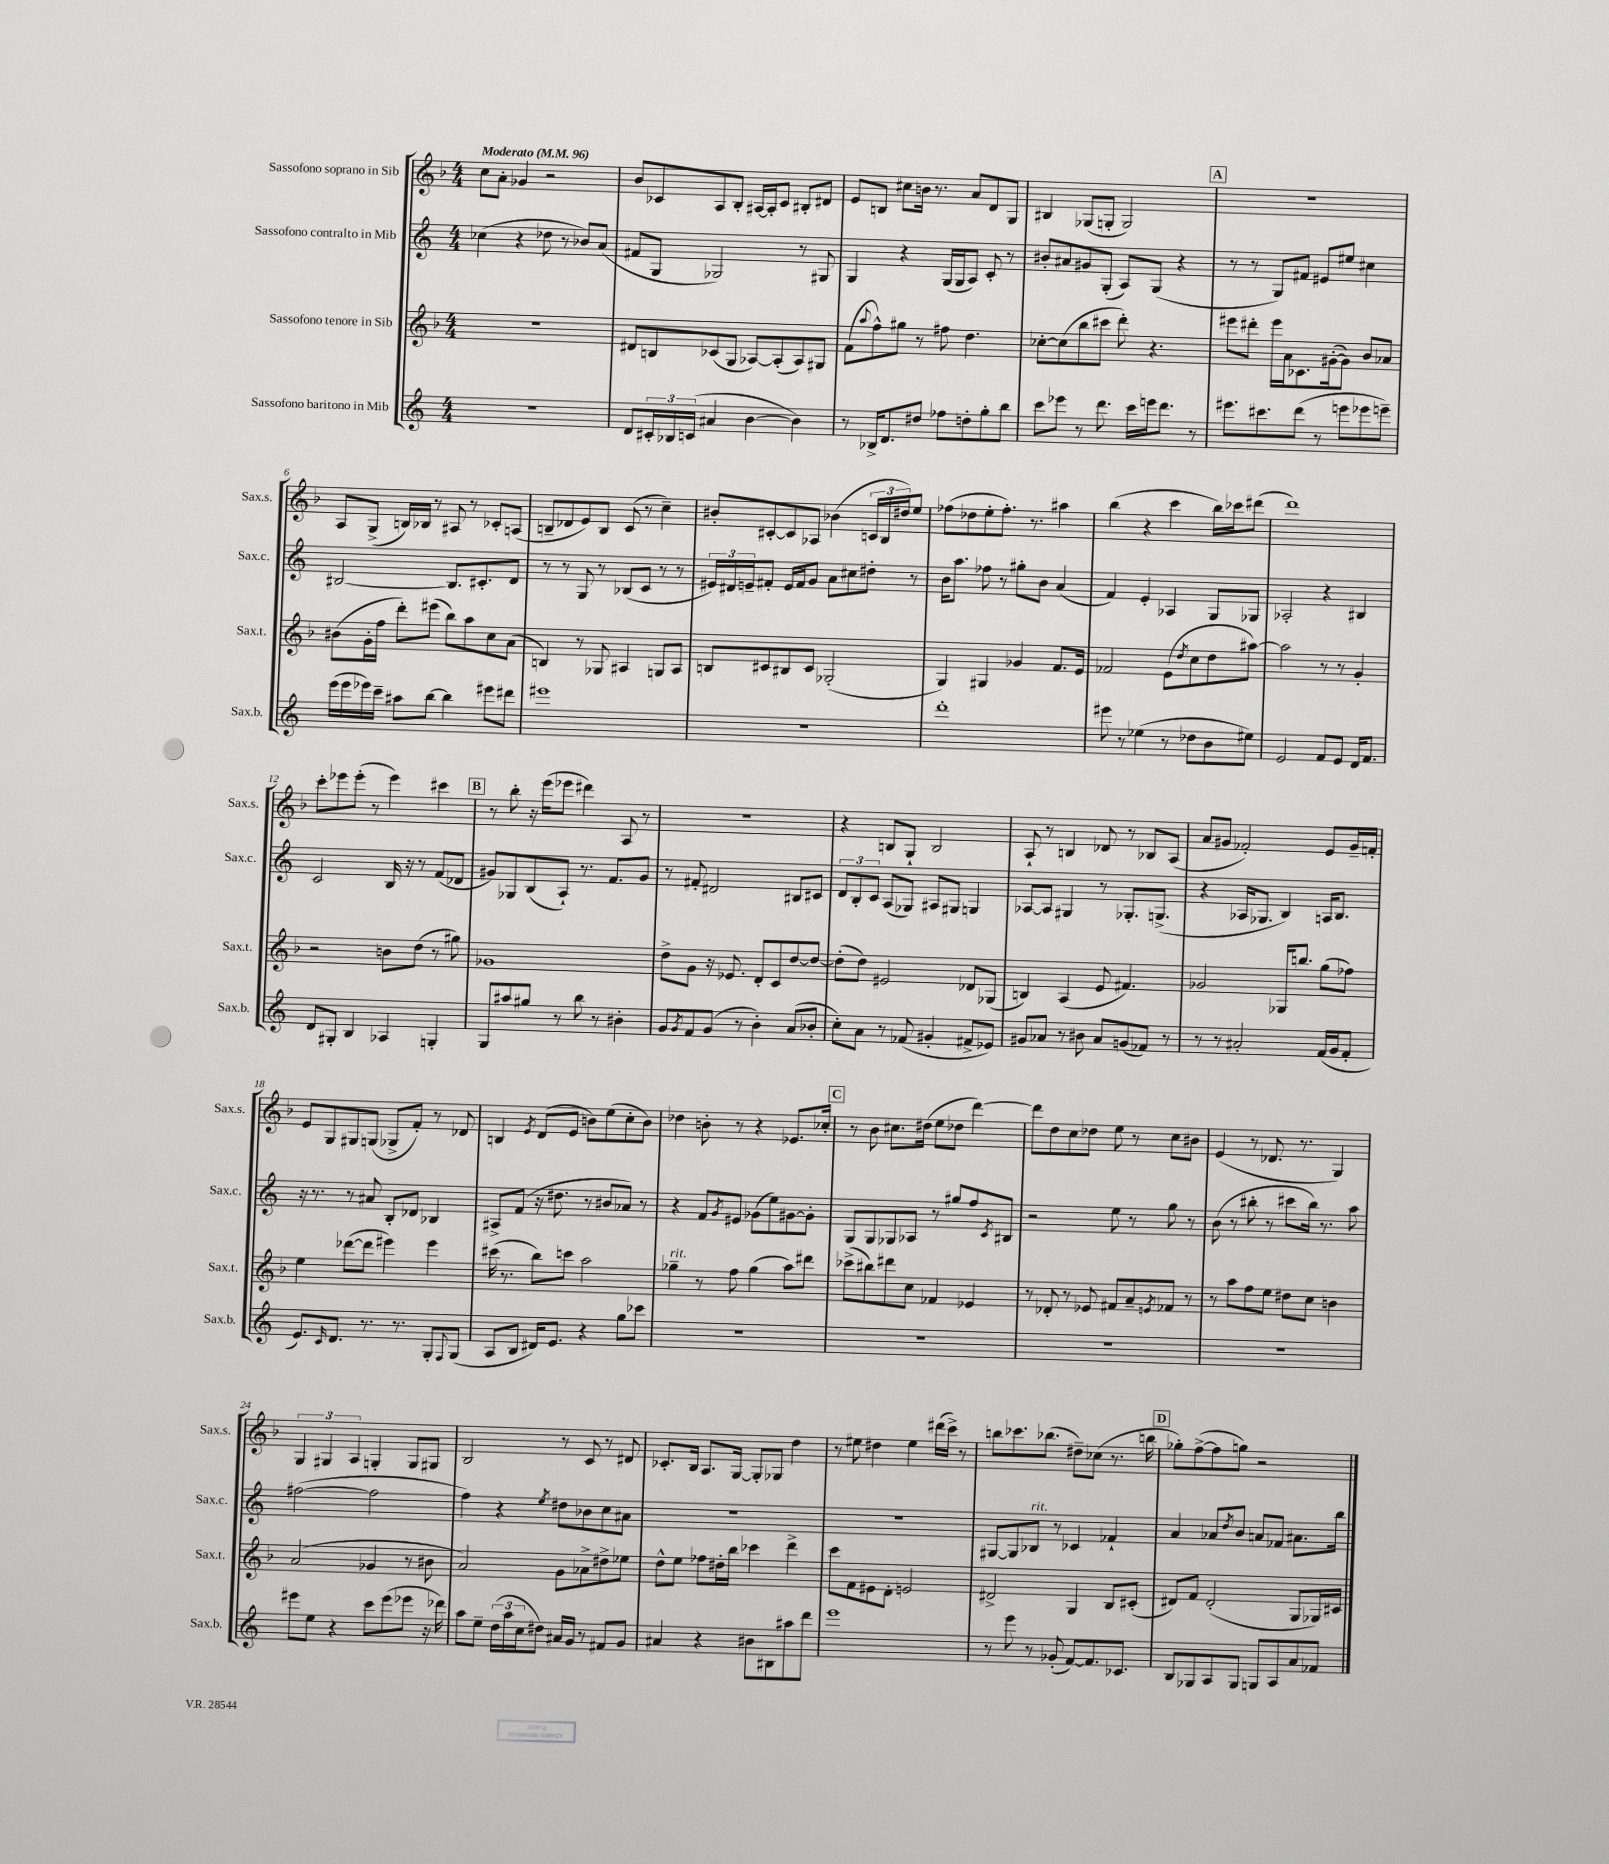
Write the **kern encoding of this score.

**kern	**kern	**kern	**kern
*staff4	*staff3	*staff2	*staff1
*clefG2	*clefG2	*clefG2	*clefG2
*k[]	*k[b-]	*k[]	*k[b-]
*M4/4	*M4/4	*M4/4	*M4/4
*MM96	*MM96	*MM96	*MM96
1r	1r	(4cc-	8cc
.	.	.	8a'
.	.	4r	4g-
.	.	8dd-	2r
.	.	8r	.
.	.	8b-)	.
.	.	(8a	.
=	=	=	=
8d	8d#	8f#	8b-
24c#'	8B	8G	8c-
24B-	.	.	.
(24c	.	.	.
4a#	(8c-	2G-)	8A
.	8G	.	8B-'
[4b	[8A-)	.	[16A#
.	.	.	16A#']
.	(8A-']	.	8c-
4b])	8A-)	8r	8B#'
.	8G#	8G#	8d#
=	=	=	=
8r	(8f	4G	8e
.	8qqaa	.	.
16B-^	8ff^^)	.	8B
8.d	.	.	.
.	8gg#	4r	8cc#
8dd#	8r	.	16b
.	.	.	8.r
8ff-	8ff#	(16G	.
.	.	16G	.
8dd'	4.dd	8A)	8a
8gg'	.	8c'	8d
8bb	.	8r	8G
=	=	=	=
8ccc	[8cc-'	8b#'	4B#
8eee-	(8cc-]	8a#	.
8r	8bb-	8g#	(8G-
8.ddd	8ccc#	(8G'	8G'
.	8ddd')	8A)	2G)
16ccc	.	.	.
16eee	4.r	(8G	.
8.ddd	.	.	.
.	.	4r	.
8r	.	.	.
=	=	=	=
8.eee#	8eee#	8r	1r
.	8ddd#'	8r	.
8.ccc#	.	.	.
.	16eee#	8G)	.
.	16a	.	.
(8ddd	8.c-	8f#	.
8r	.	8e#	.
.	([16g#'	.	.
8eee	8g#])	8ee#	.
8eee-	8b-	4cc#	.
8eee~)	8a-	.	.
=	=	=	=
(16eee	(8b#	[2B#	8A
16eee	.	.	.
16eee-)	16g'	.	(8G^
16ccc~	16ff	.	.
8aa#	8ddd')	.	16B)
.	.	.	16B-
[8bb	(8eee#	.	8r
4bb]	8bb-)	8.B#]	8A#
.	8aa	.	8r
.	.	8.c#'	.
8eee#	8cc	.	8c-'
8ddd#	(8a	8d	(8A
=	=	=	=
1eee#	4B)	8r	8B~
.	.	8r	8d-
.	8r	8G	8e)
.	8G-	8r	8B
.	4A#	(8B-	(8c
.	.	8c	8r
.	8G	8r	4cc~)
.	8A#	8r	.
=	=	=	=
1r	8B	24e#)	8b#'
.	.	24d#	.
.	.	24e~	.
.	8c#	8f#'	[8c#'
.	8B#	16e	8c#]
.	.	16f#	.
.	8c#	8g	8A-
.	(2G-'	8a	(4b-
.	.	8cc#	.
.	.	8dd#'	24c
.	.	.	24B-
.	.	.	24dd#)
.	.	8r	8ee
=	=	=	=
1ddd'	4G)	16b	(8ff-
.	.	8.aa	.
.	.	.	8dd-
.	4G#	8ff-	8ee'
.	.	8r	8.ff-')
.	4g-	8gg#'	.
.	.	.	8.r
.	.	8b	.
.	8.f	(4a	4aa#
.	16e	.	.
=	=	=	=
8eee#	2f-	4f)	(4bb-
8r	.	.	.
(4ee-	.	4e'	4r
8r	(8e	4A-	4ccc
.	8qdd	.	.
8dd-	8cc	.	.
8b	8dd	8G	16bb-)
.	.	.	16ccc-
8ee#)	[8aa#)	8G-	(8ddd#
=	=	=	=
2e	2aa#]	2A-'	1ddd)
8f	8r	4r	.
8e	8r	.	.
16d	4g'	4B#	.
8.f	.	.	.
=	=	=	=
8d	2r	2c	8ccc'
8G#'	.	.	8eee-
4B	.	.	(8eee-'
.	.	.	8r
4A-	8b	16B	4eee-)
.	.	16r	.
.	(8dd	8r	.
4G'	8r	(8f	4ccc#
.	8gg#)	8d-	.
=	=	=	=
8G	1g-	8g#)	8r
8aa#	.	8G-	8bb-'
8gg#	.	(8B	16r
.	.	.	(16eee
8r	.	8A`)	8eee-
8bb	.	8.r	4ddd#)
8r	.	.	.
.	.	8.f	.
4b#'	.	.	8A
.	.	8g#	8r
=	=	=	=
8g	8dd^	8r	1r
8qg	.	.	.
8f	8g	8f#'	.
(8g	16r	2d#	.
.	8.e-	.	.
8r	.	.	.
4b')	8d'	.	.
.	8c	.	.
(8a	[8dd	8B#	.
8b-'	8dd_	8c#	.
=	=	=	=
8cc')	(8dd']	12d	4r
.	.	12B'	.
8a	8dd)	.	.
.	.	12c	.
8r	2e#	(8A	8B
(8f-	.	8G-)	8G`
4g#'	.	8A#	2B
.	.	8G#	.
8f#^	8d-	4G	.
8e-)	(8G-	.	.
=	=	=	=
8g#	4B)	[8A-	8A`
8a-	.	8A-]	8r
8r	(4A	4G#	4B
8b#	.	.	.
8a-	8e	8r	8d-
(8g	4.f#)	8.G-'	8r
8f-)	.	.	8B-
.	.	(8.G^	.
8r	.	.	(8A
=	=	=	=
8r	2g-	4r	8a
8r	.	.	8g#
2a#'	.	16A-	2f-')
.	.	8.G-	.
.	16G-	4B)	.
.	8.bb	.	.
(16f	(8gg	16A	8e
16g	.	8.B	.
8f'	8ff-)	.	16g#~
.	.	.	16f'
=	=	=	=
8.e)	4ee	16r	8e
.	.	8.r	.
.	.	.	8G
16qqc	.	.	.
8.d	.	.	.
.	([8ddd-	8r	8G#
8.r	8ddd-]	8a#	(8G
.	4eee#)	8B'	8G-^
8.r	.	.	.
.	.	8d-	8f')
8G'	4eee#	4B-	8r
8qqF	.	.	.
(8G	.	.	8d-
=	=	=	=
8A	(16ccc#	8A#^	4B
.	8.r	.	.
8B	.	(8f	.
.	.	.	8qe
16d#)	8bb-)	16r	(8d
8.e	.	8.dd#	.
.	8ccc	.	8e
4r	2aa	8r	8b)
.	.	8b#	(8ee
8gg	.	8a-)	8cc'
8ccc-	.	8r	8b)
=	=	=	=
1r	4gg-~	4r	4dd-
.	8r	8f	8b'
.	.	8qg	.
.	8ff	8e#	8r
.	(4gg-	(8g-	4r
.	.	8ee)	.
.	8aa)	[8g#	8.e-
.	8ddd#	8g#']	.
.	.	.	16cc-'
=	=	=	=
1r	(8ccc-^	8G	8r
.	8bb#)	8G	8b-
.	8ddd#	8G-	8.cc#
.	8cc	8A-	.
.	.	.	(16dd#
.	4f-	8r	8ee
.	.	8gg#	8dd-
.	4e-	8ff	[4ddd)
.	.	8qc	.
.	.	8B#	.
=	=	=	=
1r	8r	2r	8ddd]
.	8d-'	.	8dd
.	8r	.	8cc
.	8e-	.	8dd-
.	8f#	8ee	8ee
.	8a~	8r	8r
.	8qe	.	.
.	8f-	8gg	8cc
.	8r	8r	8b#
=	=	=	=
1r	8r	(8b	(4e
.	8aa	8r	.
.	8ff	8bb#'	8r
.	8ee	8r	8.d-
.	8dd#	8ccc#	.
.	.	.	8.r
.	8cc	16bb#)	.
.	.	8.r	.
.	4b	.	4G)
.	.	8aa	.
=	=	=	=
8eee#	(2a	([2ff#	6G
8ee	.	.	.
.	.	.	6G#
4r	.	.	.
.	.	.	6A
8ccc	4g-	2ff#]	4G'
(8eee#	.	.	.
8eee-	8r	.	8G
16r	8b#	.	8G#
16ddd-)	.	.	.
=	=	=	=
8aa	2a)	4ff)	2B-
8ee~	.	.	.
(24dd	.	4r	.
24aa	.	.	.
24cc	.	.	.
8dd#)	.	.	.
.	.	8qee	.
16a#	8g	8dd#	8r
16g	.	.	.
8r	8a-^	8b-	8c
8f#	8dd#^	8cc	8r
8g	8ee-	8a#	8d#
=	=	=	=
4a#	8dd^^	1r	8.c-'
.	8ee	.	.
.	.	.	16B-
4r	8ff-	.	8.A
.	16dd#'	.	.
.	16bb-	.	[16G
8b#	4ccc-	.	8G']
8B#	.	.	8G-
8aa#	4ddd^	.	4dd
8ddd	.	.	.
=	=	=	=
1eee	8ccc	1r	8r
.	8f	.	8ee#
.	8e#	.	4dd#
.	8d'	.	.
.	2e	.	4ee#
.	.	.	(16ddd#
.	.	.	16ccc^)
.	.	.	8r
=	=	=	=
8r	2d#^	[8G#	8bb
8eee	.	8G#]	8.ccc-
8r	.	8B-	.
.	.	.	(8.bb-
(8g-'	.	8r	.
[8f)	4G	4c-	8dd#~)
8.f]	.	.	(8cc-
.	8B-	4f-`	8.r
8.c-	.	.	.
.	(8c#'	.	.
.	.	.	16bb
=	=	=	=
8B	8d#)	4a	8gg-')
8G-	8f	.	([8ff^
8A	(2d#'	8a-	8ff]
.	.	8qdd	.
8G-	.	8b	8gg)
8G	.	8a	2r
8A	.	8f-	.
8a	8G	8.a#	.
8f-	16G-)	.	.
.	16c#	16bb	.
==	==	==	==
*-	*-	*-	*-
